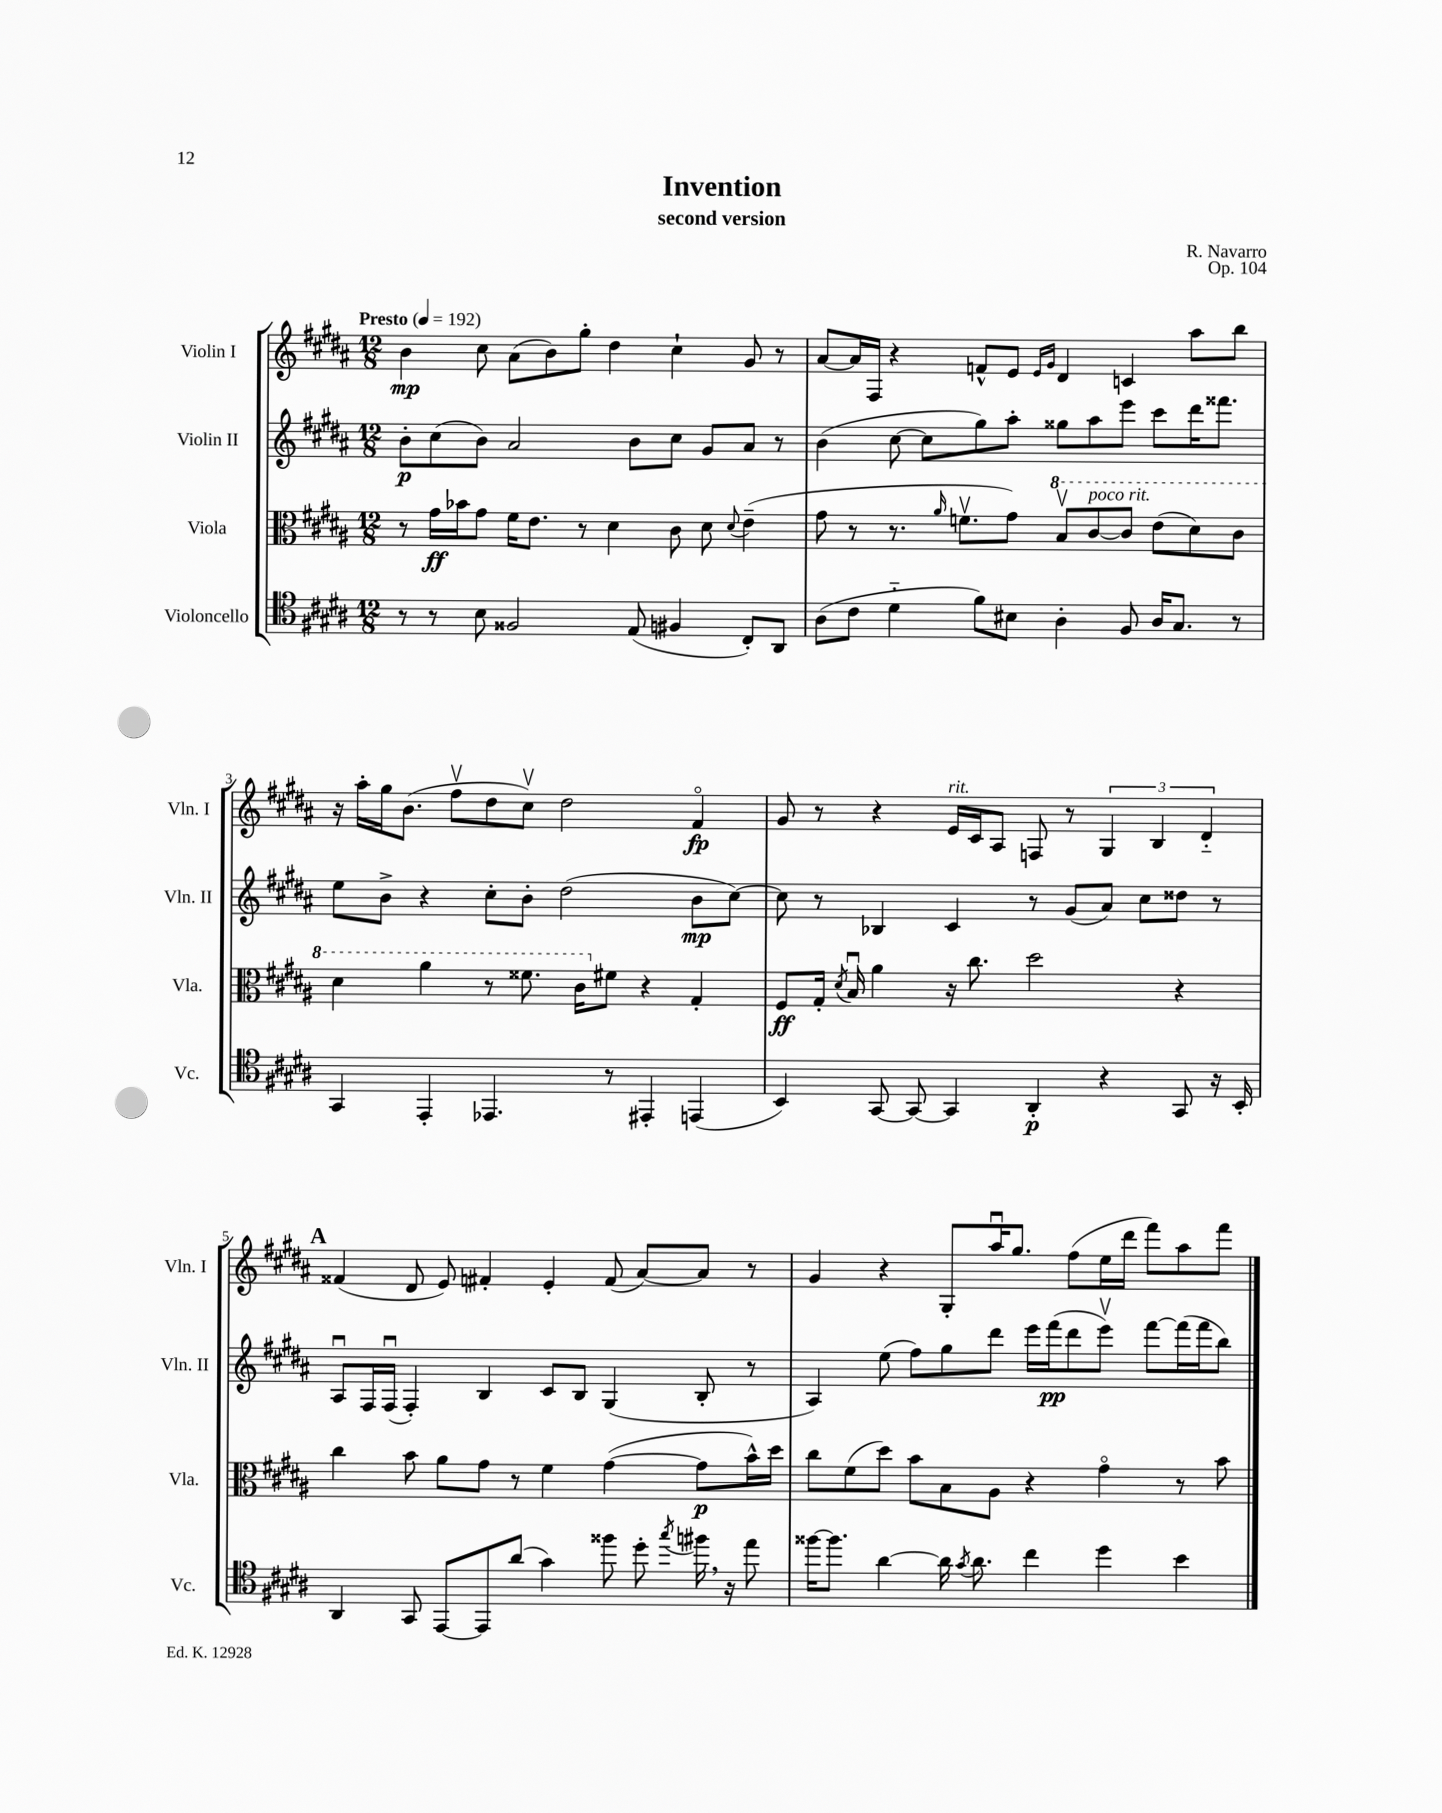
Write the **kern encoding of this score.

**kern	**dynam	**kern	**dynam	**kern	**dynam	**kern	**dynam
*part4	*part4	*part3	*part3	*part2	*part2	*part1	*part1
*staff4	*staff4	*staff3	*staff3	*staff2	*staff2	*staff1	*staff1
*I"Violoncello	*	*I"Viola	*	*I"Violin II	*	*I"Violin I	*
*I'Vc.	*	*I'Vla.	*	*I'Vln. II	*	*I'Vln. I	*
*clefC4	*	*clefC3	*	*clefG2	*	*clefG2	*
*k[f#c#g#d#a#]	*	*k[f#c#g#d#a#]	*	*k[f#c#g#d#a#]	*	*k[f#c#g#d#a#]	*
*M12/8	*	*M12/8	*	*M12/8	*	*M12/8	*
*MM192	*	*MM192	*	*MM192	*	*MM192	*
=1	=1	=1	=1	=1	=1	=1	=1
!	!	!	!	!	!	!LO:TX:a:B:t=Presto	!
8r	.	8r	.	8b'\L	p	4b\	mp
8r	.	16g#\LL	ff	(8cc#\	.	.	.
.	.	16b-X\J	.	.	.	.	.
8B\	.	8g#\J	.	8b\J)	.	8cc#\	.
2F##X/	.	16f#\KL	.	2a#/	.	(8a#\L	.
.	.	8.e\J	.	.	.	.	.
.	.	.	.	.	.	8b\)	.
.	.	8r	.	.	.	8gg#'\J	.
.	.	4d#\	.	.	.	4dd#\	.
(8E/	.	.	.	8b\L	.	.	.
4F#X/	.	8c#\	.	8cc#\J	.	4cc#`\	.
.	.	8d#\	.	8g#/L	.	.	.
.	.	8qqd#/	.	.	.	.	.
8C#'/L)	.	(4e~\	.	8a#/J	.	8g#/	.
8AA#/J	.	.	.	8r	.	8r	.
=2	=2	=2	=2	=2	=2	=2	=2
(8A#\L	.	8g#\	.	(4b\	.	[8a#/L	.
8c#\J	.	8r	.	.	.	16a#/L]	.
.	.	.	.	.	.	16F#/JJ	.
4d#\	.	8.r	.	[8cc#\	.	4r	.
.	.	.	.	8cc#\L]	.	.	.
.	.	16qqa#/	.	.	.	.	.
.	.	8.fnv\L	.	.	.	.	.
8f#\L)	.	.	.	8gg#\)	.	8fn^^/L	.
8B#X\J	.	8g#\J)	.	8aa#'\J	.	8e/J	.
.	.	.	.	.	.	16qqe/LL	.
.	.	.	.	.	.	16qqg#/JJ	.
*	*	*8va	*	*	*	*	*
4A#'\	.	8bv/L	.	8gg##X\L	.	4d#/	.
!	!	!LO:TX:a:i:t=poco rit.	!	!	!	!	!
.	.	[8cc#/	.	8aa#\	.	.	.
8F#/	.	8cc#/J]	.	8eee\J	.	4cn/	.
16A#/KL	.	(8ee\L	.	8ccc#\L	.	.	.
8.G#/J	.	.	.	.	.	.	.
.	.	8dd#\)	.	16ddd#\K	.	8aa#\L	.
.	.	.	.	8.fff##X\J	.	.	.
8r	.	8cc#\J	.	.	.	8bb\J	.
!!LO:LB:g=z
=3	=3	=3	=3	=3	=3	=3	=3
4GG#/	.	4dd#\	.	8ee\L	.	16r	.
.	.	.	.	.	.	16aa#'\LL	.
.	.	.	.	8b^\J	.	16gg#\J	.
.	.	.	.	.	.	(8.b\J	.
4EE'/	.	4aa#\	.	4r	.	.	.
.	.	.	.	.	.	8ff#v\L	.
4.EE-X/	.	8r	.	8cc#'\L	.	8dd#\	.
.	.	8.ff##X\	.	8b'\J	.	8cc#v\J)	.
.	.	.	.	(2dd#\	.	2dd#\	.
.	.	16cc#\KL	.	.	.	.	.
*	*	*X8va	*	*	*	*	*
8r	.	8f#X\J	.	.	.	.	.
4EE#X'/	.	4r	.	.	.	.	.
(4EEn/	.	4G#'/	.	8b\L	mp	4f#/	fp
.	.	.	.	[8cc#\J)	.	.	.
=4	=4	=4	=4	=4	=4	=4	=4
4BB/)	.	8F#/L	ff	8cc#\]	.	8g#/	.
.	.	16G#'/Jk	.	8r	.	8r	.
.	.	8qd#/	.	.	.	.	.
.	.	16Bu/	.	.	.	.	.
[8GG#/	.	4a#\	.	4B-X/	.	4r	.
8GG#/_	.	.	.	.	.	.	.
!	!	!	!	!	!	!LO:TX:a:i:t=rit.	!
4GG#/]	.	16r	.	4c#/	.	16e/LL	.
.	.	8.cc#\	.	.	.	16c#/J	.
.	.	.	.	.	.	8A#/J	.
4AA#'/	p	2dd#\	.	8r	.	8Fn/	.
.	.	.	.	(8g#/L	.	8r	.
4r	.	.	.	8a#/J)	.	6G#/	.
.	.	.	.	8cc#\L	.	.	.
.	.	.	.	.	.	6B/	.
8GG#/	.	4r	.	8dd##X\J	.	.	.
.	.	.	.	.	.	6d#/	.
16r	.	.	.	8r	.	.	.
16BB'/	.	.	.	.	.	.	.
!!LO:LB:g=z
!!LO:REH:place=s1:t=A
=5	=5	=5	=5	=5	=5	=5	=5
4AA#/	.	4cc#\	.	8A#u/L	.	(4f##X/	.
.	.	.	.	16F#/L	.	.	.
.	.	.	.	(16F#u/JJ	.	.	.
8GG#/	.	8b\	.	4F#'/)	.	8d#/	.
[8EE/L	.	8a#\L	.	.	.	8e/)	.
8EE/]	.	8g#\J	.	4B/	.	4f#X'/	.
(8a#/J	.	8r	.	.	.	.	.
4g#\)	.	4f#\	.	8c#/L	.	4e'/	.
.	.	.	.	8B/J	.	.	.
8ff##X\	.	([4g#\	.	(4G#/	.	(8f#/	.
8dd#'\	.	.	.	.	.	[8a#/L)	.
8qgg#/	.	.	.	.	.	.	.
16ff#X,\	.	8g#\L]	p	8B'/	.	8a#/J]	.
16r	.	.	.	.	.	.	.
8ee\	.	16b^^\L)	.	8r	.	8r	.
.	.	16dd#\JJ	.	.	.	.	.
=6	=6	=6	=6	=6	=6	=6	=6
[16ff##X\KL	.	8cc#\L	.	4A#/)	.	4g#/	.
8.ff##\J]	.	.	.	.	.	.	.
.	.	(8f#\	.	.	.	.	.
[4a#\	.	8dd#\J)	.	(8ee\	.	4r	.
.	.	8b\L	.	8ff#\L)	.	.	.
16a#\]	.	8B\	.	8gg#\	.	8G#'/L	.
8qg#/	.	.	.	.	.	.	.
8.a#\	.	.	.	.	.	.	.
.	.	8A#\J	.	8ddd#\J	.	16aa#u/K	.
.	.	.	.	.	.	8.gg#/J	.
4cc#\	.	4r	.	16eee\LL	.	.	.
.	.	.	.	(16fff#\J	pp	.	.
.	.	.	.	8ddd#\	.	(8ff#\L	.
4dd#\	.	4g#\	.	8eeev\J)	.	16ee\L	.
.	.	.	.	.	.	16ddd#\JJ	.
.	.	.	.	[8fff#\L	.	8fff#\L)	.
4b\	.	8r	.	(16fff#\L]	.	8aa#\	.
.	.	.	.	16fff#\J	.	.	.
.	.	8b\	.	8bb\J)	.	8fff#\J	.
==	==	==	==	==	==	==	==
*-	*-	*-	*-	*-	*-	*-	*-
